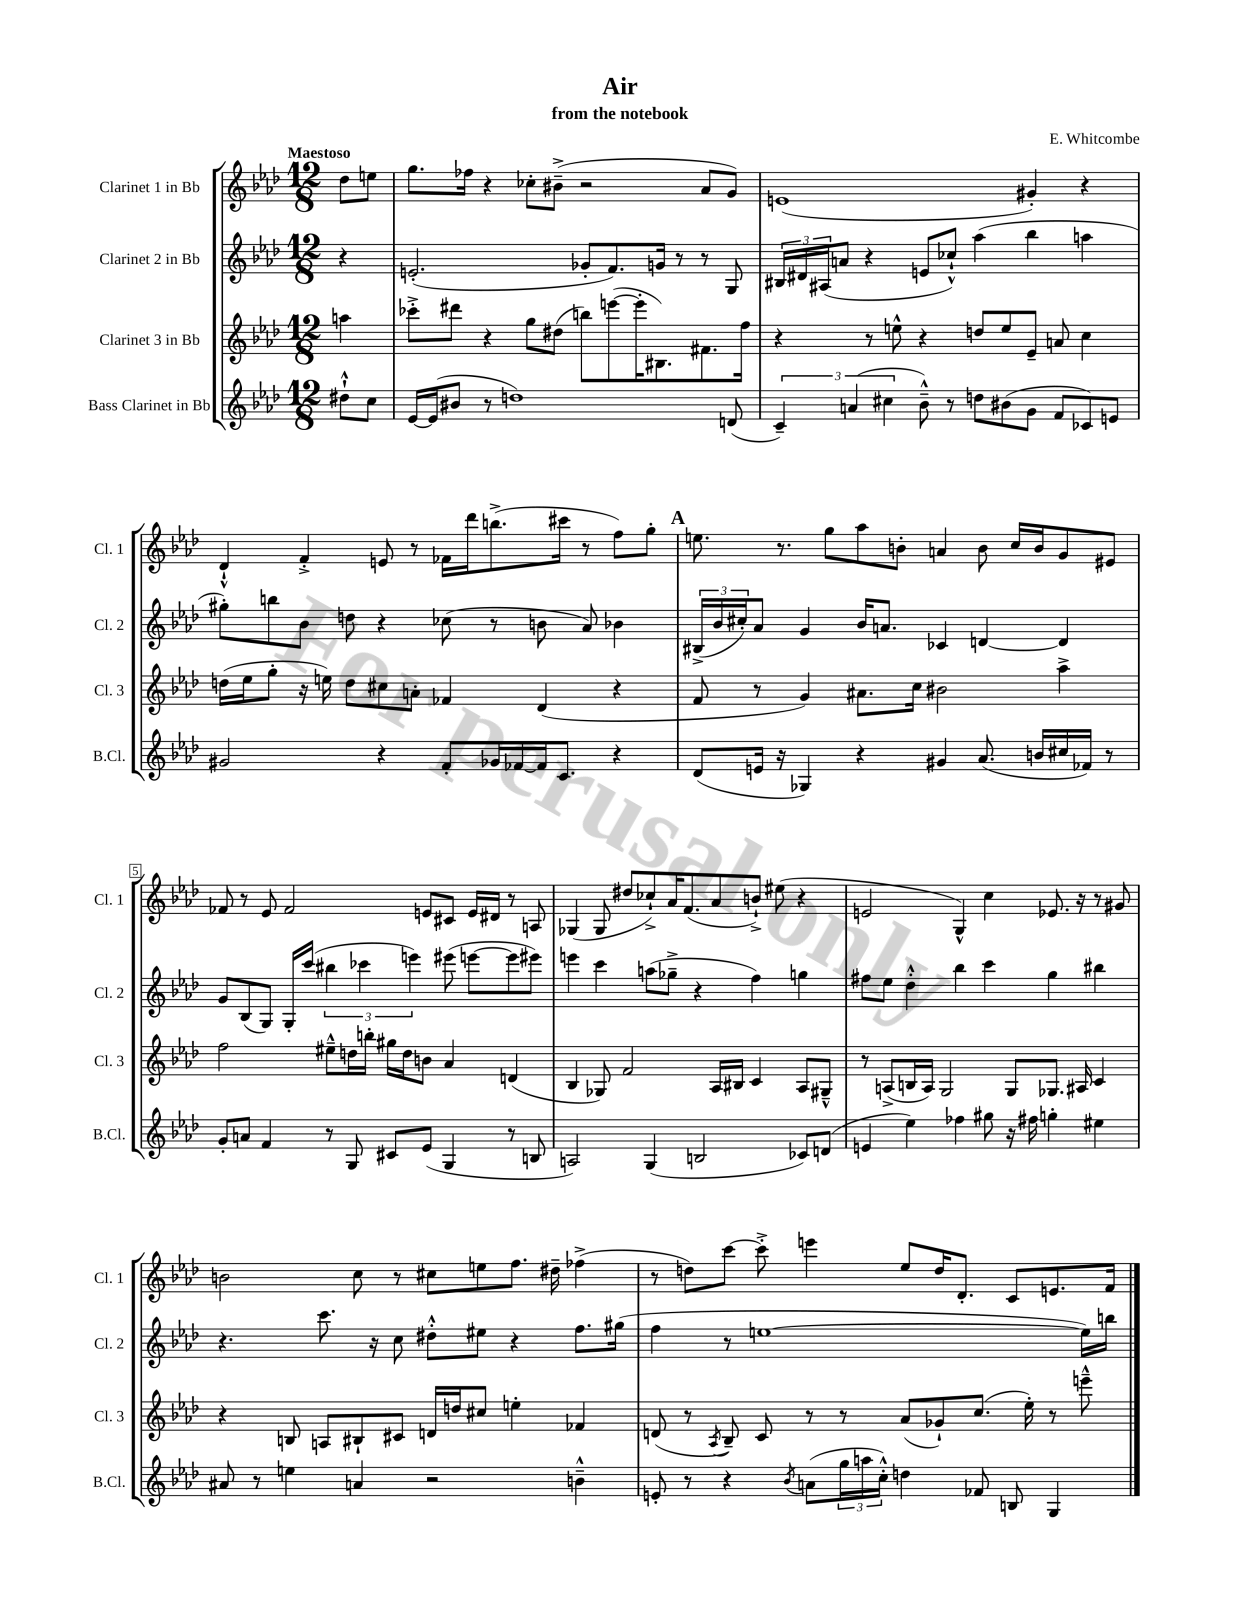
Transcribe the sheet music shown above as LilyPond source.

\header { title = "Air" composer = "E. Whitcombe" subtitle = "from the notebook" }
<<
\new StaffGroup <<
\new Staff = "s0" \with { instrumentName = "Clarinet 1 in Bb" shortInstrumentName = "Cl. 1" } {
    \clef treble \key aes \major \numericTimeSignature \time 12/8 \partial 4 \tempo "Maestoso"
    des''8 e''8 |
    g''8. fes''16 r4 ces''8-. bis'8--->( r2 aes'8 g'8) |
    e'1( gis'4-.) r4 |
    des'4-!-^ f'4-.-> e'8 r8 fes'16 des'''16 b''8.->( cis'''16 r8 f''8) g''8-. |
    \mark \markup { \bold "A" } e''8. r8. g''8 aes''8 b'8-. a'4 b'8 c''16 b'16 g'8 eis'8 |
    fes'8 r8 ees'8 fes'2 e'8 cis'8 e'16 dis'16 r8 a8 |
    ges4( ges8 dis''8 ces''8-!->) aes'16 f'8.( aes'8 b'8-!->) eis''8( r4 |
    e'2 g4-^) c''4 ees'8. r16 r8 gis'8 |
    b'2 c''8 r8 cis''8 e''8 f''8. dis''16-- fes''4->( |
    r8 d''8) c'''8~ c'''8-.-> e'''4 ees''8 d''16 des'8.-. c'8 e'8. f'16 \bar "|." |
}
\new Staff = "s1" \with { instrumentName = "Clarinet 2 in Bb" shortInstrumentName = "Cl. 2" } {
    \clef treble \key aes \major \numericTimeSignature \time 12/8 \partial 4
    r4 |
    e'2.-.( ges'8-. f'8.) g'16 r8 r8 g8 |
    \tuplet 3/2 { bis16 dis'16 ais16( } a'8 r4 e'8 ces''8-!-^) aes''4( bes''4 a''4 |
    gis''8-.) b''8 bes'8 d''8 r4 ces''8( r8 b'8 aes'8) bes'4 |
    \mark \markup { \bold "A" } \tuplet 3/2 { bis16->( bes'16 cis''16-.) } aes'8 g'4 bes'16 a'8. ces'4 d'4~ d'4 |
    g'8 bes8( g8) g16-. c'''16( \tuplet 3/2 { bis''4 ces'''4 e'''4) } eis'''8( e'''8~ e'''8 eis'''8) |
    e'''4 c'''4 a''8( ges''8---> r4 f''4) g''4 |
    fis''8 ees''8 des''4-.-^ bes''4 c'''4 g''4 bis''4 |
    r4. c'''8. r16 c''8 dis''8-.-^ eis''8 r4 f''8. gis''16( |
    f''4 r8 e''1~ e''16) b''16 \bar "|." |
}
\new Staff = "s2" \with { instrumentName = "Clarinet 3 in Bb" shortInstrumentName = "Cl. 3" } {
    \clef treble \key aes \major \numericTimeSignature \time 12/8 \partial 4
    a''4 |
    ces'''8-.-> dis'''8 r4 g''8 dis''8( b''8) e'''8~( e'''16-. bis8.) fis'8. f''16 |
    r4 r8 e''8-^ r4 d''8 e''8 ees'8-- a'8 c''4 |
    d''16( ees''16 g''8-. r16 e''16) d''8 cis''8 a'8-. fes'4 des'4( r4 |
    \mark \markup { \bold "A" } f'8 r8 g'4) ais'8. c''16 bis'2 aes''4-> |
    f''2 eis''8---^ d''16 b''16-. gis''16 d''16 b'8 aes'4 d'4( |
    bes4 ges8) f'2 aes16 bis16 c'4 aes8 gis8---^ |
    r8 a8->( b16 a16) g2 g8 ges8. ais16 c'4 |
    r4 b8 a8 bis8-! cis'8 d'16 d''16 cis''8 e''4-. fes'4 |
    d'8( r8 \acciaccatura { aes8 } bes8--) c'8 r8 r8 aes'8( ges'8-!) c''8.( ees''16-.) r8 e'''8---^ \bar "|." |
}
\new Staff = "s3" \with { instrumentName = "Bass Clarinet in Bb" shortInstrumentName = "B.Cl." } {
    \clef treble \key aes \major \numericTimeSignature \time 12/8 \partial 4
    dis''8-!-^ c''8 |
    ees'16~ ees'16( bis'8 r8 d''1) d'8( |
    \tuplet 3/2 { c'4--) a'4( cis''4 } bes'8---^) r8 d''8 bis'8( g'8 f'8 ces'8) e'8 |
    gis'2 r4 f'8-. ges'16 fes'16~ fes'16 c'8. r4 |
    \mark \markup { \bold "A" } des'8( e'16 r16 ges4) r4 gis'4 aes'8.( b'16 cis''16 fes'16) r8 |
    g'8-. a'8 f'4 r8 g8 cis'8 ees'8( g4 r8 b8 |
    a2) g4( b2 ces'8) d'8( |
    e'4 ees''4) fes''4 gis''8 r16 fis''16 g''4-. eis''4 |
    ais'8 r8 e''4 a'4 r2 b'4---^ |
    e'8-. r8 r4 \acciaccatura { bes'8 } a'8( \tuplet 3/2 { g''16 a''16 c''16-.-^) } d''4 fes'8 b8 g4 \bar "|." |
}
>>
>>
\layout { \context { \Score \override BarNumber.break-visibility = ##(#f #t #t) barNumberVisibility = #(every-nth-bar-number-visible 5) \override BarNumber.stencil = #(make-stencil-boxer 0.1 0.3 ly:text-interface::print) } }
